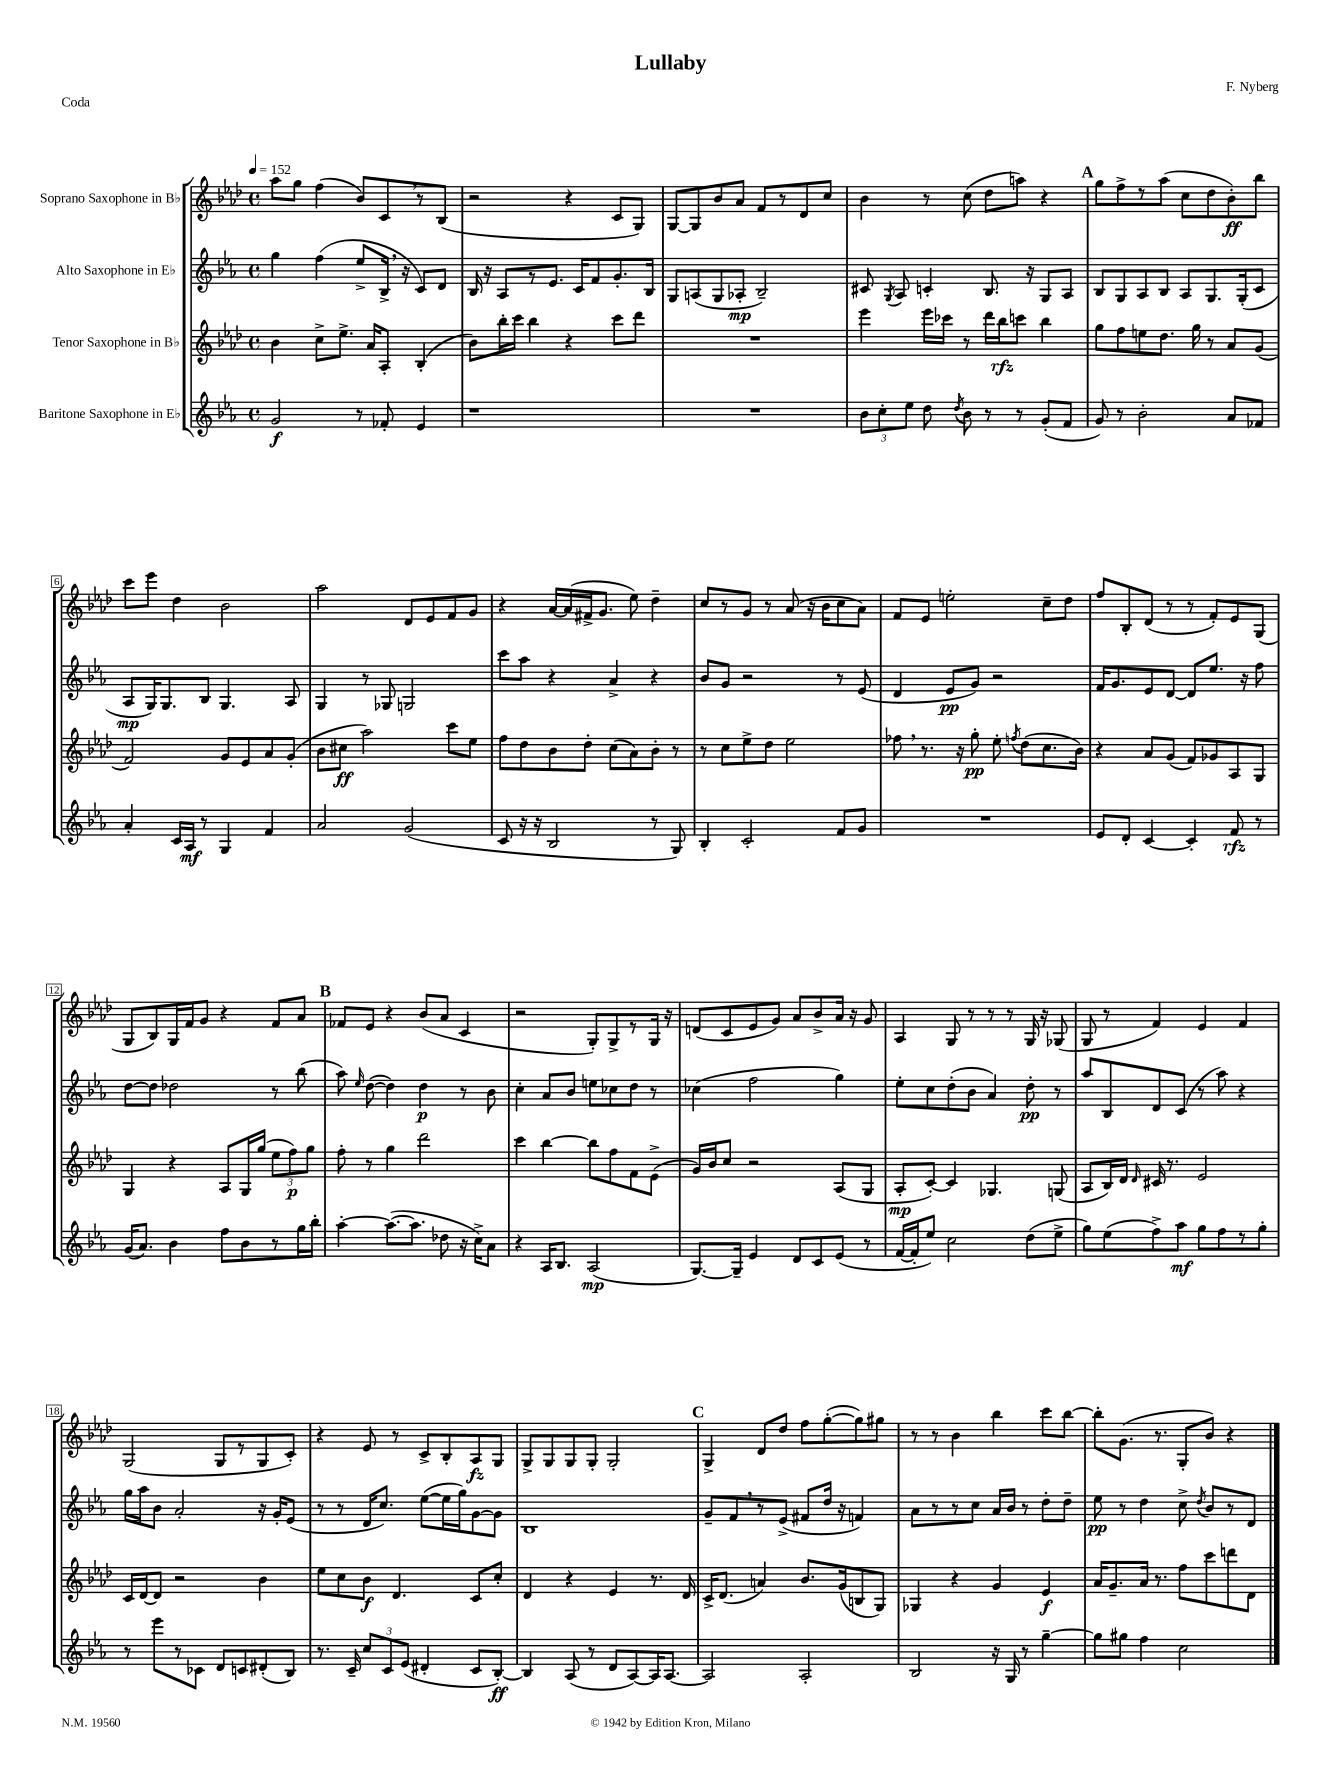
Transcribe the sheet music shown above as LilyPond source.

\header { title = "Lullaby" composer = "F. Nyberg" piece = "Coda" }
<<
\new StaffGroup <<
\new Staff = "s0" \with { instrumentName = "Soprano Saxophone in Bb" } {
    \clef treble \key aes \major \defaultTimeSignature \time 4/4 \tempo 4 = 152
    \autoBeamOff aes''8[ g''8] f''4( bes'8[) c'8 \breathe r8 bes8]( |
    r2 r4 c'8[ g8]) |
    g8[~ g8 bes'8 aes'8] f'8[ r8 des'8 c''8] |
    bes'4 r8 c''8( des''8[ a''8]) r4 |
    \mark \markup { \bold "A" } g''8[ f''8-> r8 aes''8]( c''8[ des''8 bes'8-.\ff) bes''8] |
    c'''8[ ees'''8] des''4 bes'2 |
    aes''2 des'8[ ees'8 f'8 g'8] |
    r4 aes'16[~ aes'16( fis'16-> g'8.] ees''8) des''4-- |
    c''8[ r8 g'8] r8 aes'8( r16 bes'16[ c''8 aes'8]) |
    f'8[ ees'8] e''2-. c''8[-- des''8] |
    f''8[ bes8-. des'8]( r8 r8 f'8[-.) ees'8 g8]( |
    g8[ bes8) g16 f'16 g'8] r4 f'8[ aes'8] |
    \mark \markup { \bold "B" } fes'8[ ees'8] r4 bes'8[( aes'8] c'4 |
    r2 g8[-.) g8-> r8 g16] r16 |
    d'8[( c'8 ees'8 g'8]) aes'8[ bes'8-> aes'16] r16 g'8 |
    aes4 g8 r8 r8 r8 g16 r16 ges8( |
    g8 r8 f'4) ees'4 f'4 |
    g2( g8[ r8 g8 c'8]-.) |
    r4 ees'8 r8 c'8[-> bes8-. aes8\fz g8] |
    g8[-> g8 g8 g8]-. g2-. |
    \mark \markup { \bold "C" } g4-> des'8[ des''8] f''8[ g''8~-.( g''8) gis''8] |
    r8 r8 bes'4 bes''4 c'''8[ bes''8]~ |
    bes''8[-. g'8.]( r8. g8[-. bes'8]) r4 \bar "|." |
}
\new Staff = "s1" \with { instrumentName = "Alto Saxophone in Eb" } {
    \clef treble \key ees \major \defaultTimeSignature \time 4/4
    \autoBeamOff g''4 f''4( ees''8[-> bes16]-> \breathe r16 c'8[) d'8] |
    bes16 r16 aes8[ r8 ees'8.] c'16[ f'8 g'8.-. bes16] |
    g8[ a8( g8 aes8]-.\mp bes2--) |
    cis'8 \acciaccatura { g8 } aes8 c'4-. bes8. r16 g8[ aes8] |
    \mark \markup { \bold "A" } bes8[ g8 aes8 bes8] aes8[ g8. g16-.( c'8] |
    aes8[\mp g16) g8. bes8] g4. aes8 |
    g4 r8 ges8 g2 |
    c'''8[ aes''8] r4 aes'4-> r4 |
    bes'8[ g'8] r2 r8 ees'8( |
    d'4 ees'8[\pp g'8]) r2 |
    f'16[ g'8. ees'8 d'8]~ d'8[ ees''8.] r16 f''8 |
    d''8[~ d''8] des''2 r8 bes''8( |
    \mark \markup { \bold "B" } aes''8) \grace { ees''16 } d''8~( d''4) d''4\p r8 bes'8 |
    c''4-. aes'8[ bes'8] e''8[ ces''8 d''8] r8 |
    ces''4( f''2 g''4) |
    ees''8[-. c''8 d''8-.( bes'8] aes'4) d''8-.\pp r8 |
    aes''8[ bes8 d'8 c'8]( r8 aes''8) r4 |
    g''16[ aes''16 bes'8] aes'2-. r16 g'16[-. ees'8]( |
    r8 r8 d'16[ c''8.]) ees''8[~( ees''16 g''16) g'8~ g'8] |
    bes1 |
    \mark \markup { \bold "C" } g'8[-- f'8 \breathe r8 ees'8]->( fis'8[ d''16] r16 f'4) |
    aes'8[ r8 r8 c''8] aes'16[ bes'16] r8 d''8[-. d''8]-- |
    ees''8\pp r8 d''4 c''8-> \acciaccatura { d''8 } bes'8[ r8 d'8] \bar "|." |
}
\new Staff = "s2" \with { instrumentName = "Tenor Saxophone in Bb" } {
    \clef treble \key aes \major \defaultTimeSignature \time 4/4
    \autoBeamOff bes'4 c''8[-> ees''8.]-> aes'16[ aes8]-. bes4-.( |
    bes'8[) bes''16-. c'''16] bes''4 r4 c'''8[ des'''8] |
    R1 |
    ees'''4 ees'''16[ ces'''16] r8 des'''16[ bes''16\rfz c'''8] bes''4 |
    \mark \markup { \bold "A" } g''8[ f''8 e''8 des''8.] g''16 r8 aes'8[ g'8]( |
    f'2) g'8[ ees'8 aes'8 g'8]-.( |
    bes'8[ cis''8]\ff aes''2) c'''8[ ees''8] |
    f''8[ des''8 bes'8 des''8]-. c''8[( aes'8) bes'8]-. r8 |
    r8 c''8[ ees''8-> des''8] ees''2 |
    fes''8 \breathe r8. r16 g''8-.\pp ees''8-. \acciaccatura { f''8 } des''8[( c''8. bes'16]) |
    r4 aes'8[ g'8]( f'8[) ges'8 aes8 g8] |
    g4 r4 aes8[ g16 g''16]( \tuplet 3/2 { ees''8[ f''8\p) g''8] } |
    \mark \markup { \bold "B" } f''8-. r8 g''4 des'''2 |
    c'''4 bes''4~ bes''8[ f''8 f'8 ees'8]->( |
    g'16[) bes'16 c''8] r2 aes8[( g8] |
    aes8[-.\mp c'8]~-.) c'4 ges4. g8( |
    aes8[ bes16) des'16] \grace { des'16 } cis'16 r8. ees'2 |
    c'16[ des'16~ des'8] r2 bes'4 |
    ees''8[ c''8 bes'8]\f des'4. c'8[ c''8]-. |
    des'4 r4 ees'4 r8. des'16 |
    \mark \markup { \bold "C" } c'16[-> des'8.]( a'4) bes'8.[ g'16( b8 g8]) |
    ges4 r4 g'4 ees'4\f |
    aes'16[ g'8.-- aes'16] r8. f''8[ c'''8 d'''8 des'8] \bar "|." |
}
\new Staff = "s3" \with { instrumentName = "Baritone Saxophone in Eb" } {
    \clef treble \key ees \major \defaultTimeSignature \time 4/4
    \autoBeamOff g'2\f r8 fes'8-. ees'4 |
    r1 |
    R1 |
    \tuplet 3/2 { bes'8[ c''8-. ees''8] } d''8 \acciaccatura { d''8 } bes'8 r8 r8 g'8[-.( f'8] |
    \mark \markup { \bold "A" } g'8) r8 bes'2-. aes'8[ fes'8] |
    aes'4-. c'16[ aes16]\mf r8 g4 f'4 |
    aes'2 g'2( |
    c'8 r16 r16 bes2 r8 g8) |
    bes4-. c'2-. f'8[ g'8] |
    R1 |
    ees'8[ d'8]-. c'4~ c'4-. f'8\rfz r8 |
    g'16[( aes'8.]) bes'4 f''8[ bes'8 r8 g''16 bes''16]-. |
    \mark \markup { \bold "B" } aes''4~-. aes''8.[~( aes''8.] des''8 r16 c''16[->) aes'8] |
    r4 aes16[ bes8.] aes2\mp( |
    g8.[~) g16]-- ees'4 d'8[ c'8 ees'8]( r8 |
    f'16[~ f'16-. ees''8]) c''2 d''8[( ees''8]-> |
    g''8[) ees''8( f''8->) aes''8]\mf g''8[ f''8 r8 g''8]-. |
    r8 ees'''8[ r8 ces'8] d'8[ c'8 dis'8-.( bes8]) |
    r8. c'16-- \tuplet 3/2 { c''8[ c'8 ees'8]( } dis'4-. c'8[ bes8]~-.\ff) |
    bes4 aes8( r8 d'8[ aes8~) aes16 aes8.]~ |
    \mark \markup { \bold "C" } aes2 aes2-. |
    bes2 r16 g16 r8 g''4~-- |
    g''8[ gis''8] f''4 c''2 \bar "|." |
}
>>
>>
\layout { \context { \Score \override BarNumber.stencil = #(make-stencil-boxer 0.1 0.3 ly:text-interface::print) } }
